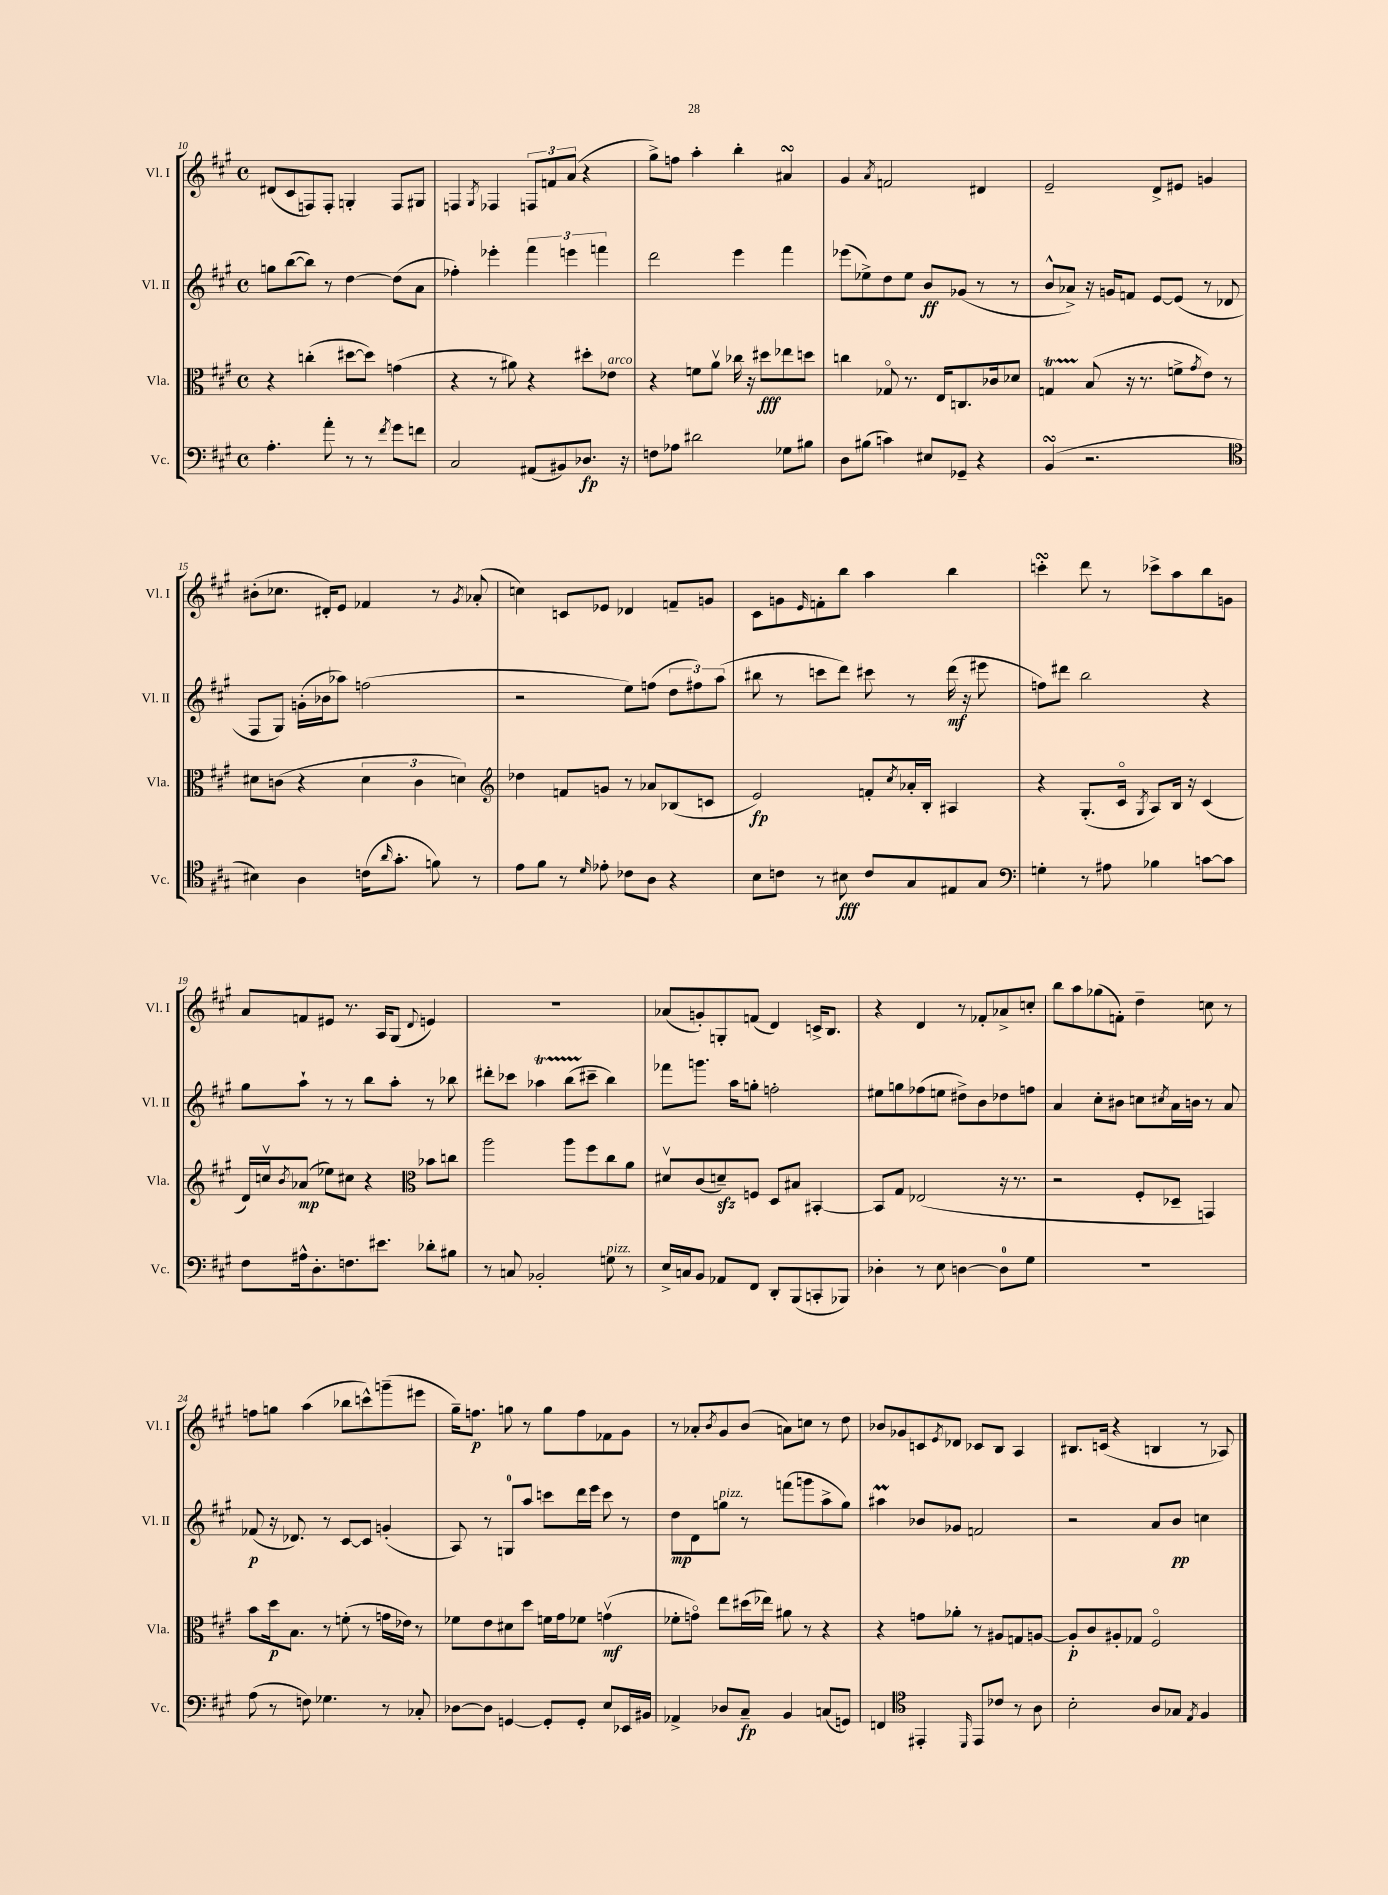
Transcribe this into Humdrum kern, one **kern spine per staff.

**kern	**kern	**kern	**kern
*staff4	*staff3	*staff2	*staff1
*clefF4	*clefC3	*clefG2	*clefG2
*k[f#c#g#]	*k[f#c#g#]	*k[f#c#g#]	*k[f#c#g#]
*M4/4	*M4/4	*M4/4	*M4/4
*met(c)	*met(c)	*met(c)	*met(c)
4.A'	4r	8gg	(8d#
.	.	([8bb	8c#
.	(4cc'	8bb])	8F)
8a'	.	8r	8F'
8r	[8dd#	[4dd	4G'
8r	8dd#])	.	.
8qf#	.	.	.
8g#	(4g	(8dd]	8F
8f	.	8a	8G#
=	=	=	=
2C#	4r	4ff-')	4F
.	.	.	8qG#
.	8r	4eee-'	4F-
.	8a#)	.	.
(8AA#	4r	6fff#	12F
.	.	.	12f
8BB#)	.	.	.
.	.	6eee	(12a
8.D-	8dd#'	.	4r
.	.	6fff	.
.	8e-	.	.
16r	.	.	.
=	=	=	=
8F	4r	2ddd	8gg#^)
8A-	.	.	8ff
2d#	8f	.	4aa'
.	8av	.	.
.	16cc-	4eee	4bb'
.	16r	.	.
.	8dd#	.	.
8G-	8ee-	4fff#	4a#
8B#	8dd	.	.
=	=	=	=
8D	4cc	(8eee-	4g#
(8B#	.	8ee-^)	.
.	.	.	8qa
4c)	8G-o	8dd	2f
.	8.r	8ee-	.
8E#	.	8b	.
.	16E	.	.
8GG-~	8.C	(8g-	.
4r	.	8r	4d#
.	16c-	.	.
.	8d-	8r	.
=	=	=	=
(4BB	4G	8b^^	2e~
.	.	8a-^)	.
2.r	(8B	16r	.
.	.	16g	.
.	16r	8f	.
.	8.r	.	.
.	.	[8e	8d^
.	8f^	(8e]	8e#
.	8qg#	.	.
.	8e)	8r	4g
.	8r	8d-	.
=	=	=	=
*clefC4	*	*	*
4B#)	8d#	8F#	(8b#'
.	(8c	8G#)	8.cc-
4A	4r	(16g'	.
.	.	16b-	16d#')
.	.	8aa-)	8e
(16c	6d#	(2ff	4f-
16qqa	.	.	.
8.g#'	.	.	.
.	6c	.	.
8f)	.	.	8r
.	6d)	.	.
.	.	.	8qg#
8r	.	.	(8a-'
=	=	=	=
*	*clefG2	*	*
8e	4dd-	2r	4cc)
8f#	.	.	.
8r	8f	.	8c
16qqd	.	.	.
8e-'	8g	.	8e-
8c-	8r	8ee)	4d-
8A	8a-	(8ff	.
4r	(8B-	12dd	8f~
.	.	12ff#)	.
.	8c	.	8g
.	.	(12aa	.
=	=	=	=
8B	2e)	8bb#	8c#
8c	.	8r	8g
.	.	.	16qqe
8r	.	8ccc	8f'
8B#	.	8ddd)	8bb
8c	8f'	8ccc#	4aa
.	8qcc#	.	.
8G#	16a-'	8r	.
.	16B'	.	.
8E#	4A#	(16ddd	4bb
.	.	16r	.
8G#	.	8eee#	.
=	=	=	=
*clefF4	*	*	*
4G'	4r	8ff)	4ccc'
.	.	8ddd#	.
8r	(8.G#'	2bb	8ddd
8A#	.	.	8r
.	16c#o	.	.
.	8qG#	.	.
4B-	8A)	.	8ccc-^
.	16B	.	8aa
.	16r	.	.
[8c	(4c#	4r	8bb
8c]	.	.	8g
=	=	=	=
8F#	16d)	8gg#	8a
.	16ccv	.	.
.	8qb	.	.
16A#^^	(8a-	8aa`	8f
8.D'	.	.	.
.	8ee-)	8r	8e#
8.F	8cc#	8r	8.r
.	4r	8bb	.
8.e#	.	.	16A
.	.	8aa'	(8G#
*	*clefC3	*	*
.	.	.	8qqd
8d-'	8b-	8r	4e)
8B#	8cc	8bb-	.
=	=	=	=
8r	2aa	8ddd#'	1r
8C	.	8ccc-	.
2BB-'	.	4aa-	.
.	8aa	(8bb	.
.	8ff#	8ccc#~	.
8G	8cc#	4bb)	.
8r	8a	.	.
=	=	=	=
16E^	8d#v	8fff-	(8a-
16C	.	.	.
8BB	(8c#	8.ggg	8g')
8AA-	8d~)	.	8G'
.	.	16aa	.
8FF#	8F	8gg'	(8f
8DD'	8D	2ff'	4d)
(8BBB	8B#	.	.
8CC'	[4BB#'	.	16c^
.	.	.	8.B
8BBB-)	.	.	.
=	=	=	=
4D-'	8BB#]	8ee#	4r
.	8G#	8gg	.
8r	(2E-	(8ff-	4d
8E	.	8ee	.
[4D	.	8dd#^)	8r
.	.	8b	8f-'
8D]	16r	8dd-	8a-^
.	8.r	.	.
8G#	.	8ff	8cc'
=	=	=	=
1r	2r	4a	8bb
.	.	.	8aa
.	.	8cc#'	(8gg-
.	.	8b#	8f')
.	8F#'	8cc	4dd~
.	.	8qcc#	.
.	8D-~	16a	.
.	.	16b	.
.	4GG)	8r	8cc
.	.	8a	8r
=	=	=	=
(8A	8b	(8f-	8ff
8r	16dd	16r	8gg
.	8.B	8.d-)	.
8F)	.	.	(4aa
4.G-	8r	8r	.
.	(8f'	[8c#	8bb-
.	8r	8c#]	8ccc^^)
8r	16g	(4g'	(8ggg~
.	16e-)	.	.
8C-'	8r	.	8eee#
=	=	=	=
[8D-	8f-	8A)	16gg#~)
.	.	.	8.ff
8D-]	8e	8r	.
[4GG	8d#	8G	8gg
.	8dd	8aa	8r
8GG']	16f	8ccc	8gg
.	16g#	.	.
8GG'	8f-	16ddd	8ff
.	.	16eee	.
8E	(4gv	8ccc	8f-
16EE-	.	8r	8g#
16BB#	.	.	.
=	=	=	=
4AA-^	8f-'	8dd	8r
.	8go)	8d	8a-'
.	.	.	8qb
8D-	8ee	8gg	8g#
8C#~	(16dd#	8r	(8b
.	16ee-)	.	.
4BB	8a#	(8fff	8a)
.	8r	8ggg	8cc
(8C	4r	8aa^	8r
8GG)	.	8gg)	8dd
=	=	=	=
4FF	4r	4aa#	8b-
.	.	.	8g-
*clefC4	*	*	*
4EE#'	8g	8b-	8c
.	.	.	8qe
.	8a-'	8g-	8d-
16qqDD	.	.	.
8EE#	8r	2f	8c-
8c-	8A#	.	8B
8r	8G	.	4A
8A	[8A	.	.
=	=	=	=
2B'	8A']	2r	8.B#
.	8c#	.	.
.	.	.	(16c
.	8A#'	.	4r
.	8G-	.	.
8A	2F#o	8a	4B
8G-	.	8b	.
8qE	.	.	.
4F#	.	4cc	8r
.	.	.	8A-)
==	==	==	==
*-	*-	*-	*-
